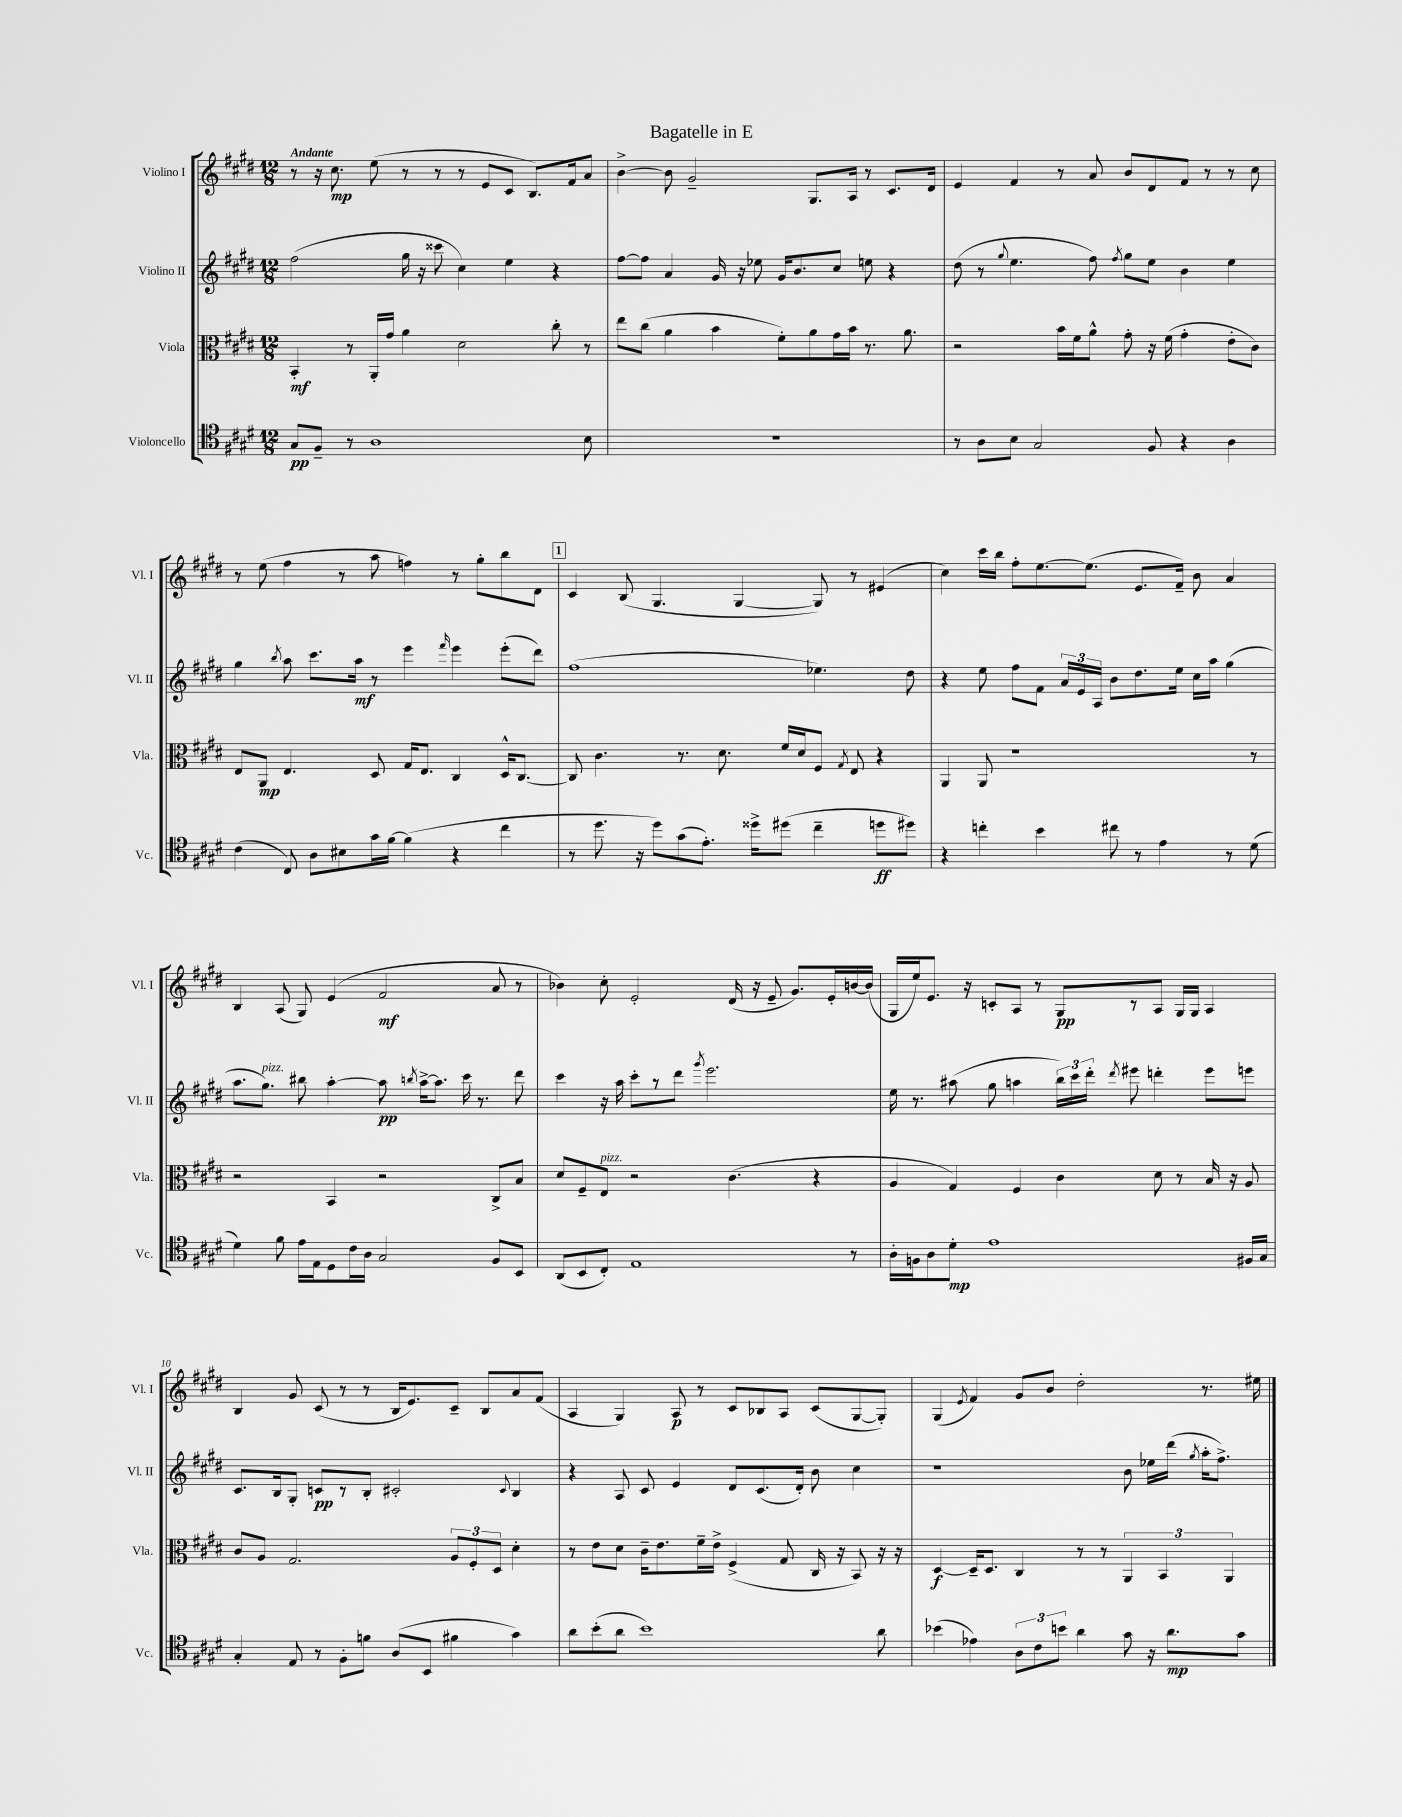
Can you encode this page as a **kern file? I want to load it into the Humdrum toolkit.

**kern	**dynam	**kern	**dynam	**kern	**dynam	**kern	**dynam
*part4	*part4	*part3	*part3	*part2	*part2	*part1	*part1
*staff4	*staff4	*staff3	*staff3	*staff2	*staff2	*staff1	*staff1
*I"Violoncello	*	*I"Viola	*	*I"Violino II	*	*I"Violino I	*
*I'Vc.	*	*I'Vla.	*	*I'Vl. II	*	*I'Vl. I	*
*clefC4	*	*clefC3	*	*clefG2	*	*clefG2	*
*k[f#c#g#d#]	*	*k[f#c#g#d#]	*	*k[f#c#g#d#]	*	*k[f#c#g#d#]	*
*M12/8	*	*M12/8	*	*M12/8	*	*M12/8	*
=1	=1	=1	=1	=1	=1	=1	=1
!	!	!	!	!	!	!LO:TX:a:B:t=Andante	!
8G#/L	pp	4BB'/	mf	(2ff#\	.	8r	.
8F#~/J	.	.	.	.	.	16r	.
.	.	.	.	.	.	8.cc#\	mp
8r	.	8r	.	.	.	.	.
1A	.	16AA'/LL	.	.	.	(8ee\	.
.	.	16g#/JJ	.	.	.	.	.
.	.	4a\	.	16gg#\	.	8r	.
.	.	.	.	16r	.	.	.
.	.	.	.	8ccc##X\	.	8r	.
.	.	2d#\	.	4cc#\)	.	8r	.
.	.	.	.	.	.	8e/L	.
.	.	.	.	4ee\	.	8c#/J	.
.	.	.	.	.	.	8.B/L)	.
.	.	8cc#'\	.	4r	.	.	.
.	.	.	.	.	.	16f#/k	.
8B\	.	8r	.	.	.	8a/J	.
=2	=2	=2	=2	=2	=2	=2	=2
1.r	.	8ee\L	.	[8ff#\L	.	[4b^\	.
.	.	(8cc#\J	.	8ff#\J]	.	.	.
.	.	4a\	.	4a/	.	8b\]	.
.	.	.	.	.	.	2g#~/	.
.	.	4b\	.	16g#/	.	.	.
.	.	.	.	16r	.	.	.
.	.	.	.	8ee-X\	.	.	.
.	.	8f#'\L)	.	16g#/KL	.	.	.
.	.	.	.	8.b/	.	.	.
.	.	8a\	.	.	.	8.G#/L	.
.	.	16g#\L	.	8cc#/J	.	.	.
.	.	16b\JJ	.	.	.	16A/Jk	.
.	.	8.r	.	8een\	.	8r	.
.	.	.	.	4r	.	8.c#/L	.
.	.	8.a\	.	.	.	.	.
.	.	.	.	.	.	16d#/Jk	.
=3	=3	=3	=3	=3	=3	=3	=3
8r	.	2r	.	(8dd#\	.	4e/	.
8A\L	.	.	.	8r	.	.	.
.	.	.	.	8qqgg#/	.	.	.
8B\J	.	.	.	4.ee\	.	4f#/	.
2G#/	.	.	.	.	.	.	.
.	.	16b\LL	.	.	.	8r	.
.	.	16f#\J	.	.	.	.	.
.	.	8a^^\J	.	8ff#\)	.	8a/	.
.	.	.	.	8qff#/	.	.	.
.	.	8g#'\	.	8gg#\L	.	8b/L	.
8F#/	.	16r	.	8ee\J	.	8d#/	.
.	.	(16f#\	.	.	.	.	.
4r	.	4g#'\	.	4b\	.	8f#/J	.
.	.	.	.	.	.	8r	.
4A\	.	8e'\L	.	4ee\	.	8r	.
.	.	8c#\J)	.	.	.	8cc#\	.
!!LO:LB:g=z
=4	=4	=4	=4	=4	=4	=4	=4
(4c#\	.	8E/L	.	4gg#\	.	8r	.
.	.	8AA/J	mp	.	.	(8ee\	.
.	.	.	.	8qbb/	.	.	.
8C#/)	.	4.E/	.	8aa\	.	4ff#\	.
8A\L	.	.	.	8.ccc#\L	.	.	.
8B#X\	.	.	.	.	.	8r	.
.	.	.	.	16aa\Jk	mf	.	.
16g#\L	.	8D#/	.	8r	.	8aa\	.
[16f#\JJ	.	.	.	.	.	.	.
(4f#\]	.	16G#/KL	.	4eee\	.	4ffn\)	.
.	.	8.E/J	.	.	.	.	.
.	.	.	.	16qqfff#/	.	.	.
4r	.	4C#/	.	4eee\	.	8r	.
.	.	.	.	.	.	8gg#'\L	.
4cc#\	.	16D#^^/KL	.	(8eee'\L	.	8bb\	.
.	.	[8.C#/J	.	.	.	.	.
.	.	.	.	8ddd#\J)	.	8d#\J	.
!!LO:REH:place=s1:t=1
=5	=5	=5	=5	=5	=5	=5	=5
8r	.	8C#/]	.	(1ff#	.	4c#/	.
8.dd#\	.	4.c#\	.	.	.	.	.
.	.	.	.	.	.	(8B/	.
16r	.	.	.	.	.	.	.
8dd#\L)	.	.	.	.	.	4.G#/	.
(8g#\	.	8.r	.	.	.	.	.
8.e'\J)	.	.	.	.	.	.	.
.	.	8.d#\	.	.	.	.	.
.	.	.	.	.	.	[4G#/	.
16dd##X^\KL	.	.	.	.	.	.	.
(8dd#X\J	.	16f#/LL	.	.	.	.	.
.	.	16d#/J	.	.	.	.	.
4cc#~\	.	8F#/J	.	4.ee-X\)	.	8G#/])	.
.	.	8qG#/	.	.	.	.	.
.	.	8E/	.	.	.	8r	.
8ddn\L	ff	4r	.	.	.	(4e#X/	.
8dd#X\J)	.	.	.	8dd#\	.	.	.
=6	=6	=6	=6	=6	=6	=6	=6
4r	.	4AA/	.	4r	.	4cc#\)	.
4ccn'\	.	8AA/	.	8ee\	.	16ccc#\LL	.
.	.	.	.	.	.	16bb\JJ	.
.	.	1r	.	8ff#\L	.	8ff#'\L	.
4b\	.	.	.	8f#\J	.	[8.ee\	.
.	.	.	.	24a/LL	.	.	.
.	.	.	.	24e/	.	.	.
.	.	.	.	.	.	(8.ee\J]	.
.	.	.	.	24A/JJ	.	.	.
8cc#X\	.	.	.	8b\L	.	.	.
8r	.	.	.	8.dd#\	.	8.e/L	.
4e\	.	.	.	.	.	.	.
.	.	.	.	16ee\Jk	.	16f#~/Jk)	.
.	.	.	.	16cc#\LL	.	8b\	.
.	.	.	.	16aa\JJ	.	.	.
8r	.	.	.	(4gg#\	.	4a/	.
(8d#\	.	8r	.	.	.	.	.
!!LO:LB:g=z
=7	=7	=7	=7	=7	=7	=7	=7
4d#\)	.	2r	.	8.aa\L	.	4B/	.
!	!	!	!	!LO:TX:a:i:t=pizz.	!	!	!
.	.	.	.	8.gg#\J)	.	.	.
8f#\	.	.	.	.	.	(8A/	.
16e\LL	.	.	.	8bb#X\	.	8G#/)	.
16E\J	.	.	.	.	.	.	.
8D#\	.	4BB/	.	[4aa'\	.	(4e/	.
16c#\L	.	.	.	.	.	.	.
16A\JJ	.	.	.	.	.	.	.
2G#/	.	2r	.	8aa\]	pp	2f#/	mf
.	.	.	.	8qbbn/	.	.	.
.	.	.	.	[16aa^\KL	.	.	.
.	.	.	.	8.aa\J]	.	.	.
.	.	.	.	16ccc#\	.	.	.
.	.	.	.	8.r	.	.	.
8F#/L	.	8C#^/L	.	.	.	8a/	.
8BB/J	.	8B/J	.	8ddd#\	.	8r	.
=8	=8	=8	=8	=8	=8	=8	=8
(8AA/L	.	8d#/L	.	4ccc#\	.	4b-X\)	.
8BB/	.	8F#~/	.	.	.	.	.
!	!	!LO:TX:a:i:t=pizz.	!	!	!	!	!
8C#'/J)	.	8E/J	.	16r	.	8cc#'\	.
.	.	.	.	16aa\	.	.	.
1E	.	2r	.	8ccc#'\L	.	2e'/	.
.	.	.	.	8r	.	.	.
.	.	.	.	8ddd#\J	.	.	.
.	.	.	.	8qggg#/	.	.	.
.	.	.	.	2.eee\	.	.	.
.	.	(4.c#\	.	.	.	(16d#/	.
.	.	.	.	.	.	16r	.
.	.	.	.	.	.	8e~/	.
.	.	.	.	.	.	8.g#/L)	.
.	.	4r	.	.	.	.	.
.	.	.	.	.	.	16e'/L	.
8r	.	.	.	.	.	[16bn/	.
.	.	.	.	.	.	(16b/JJ]	.
=9	=9	=9	=9	=9	=9	=9	=9
16A'\LL	.	4A/	.	16ee\	.	16G#/LL	.
16Fn\J	.	.	.	8.r	.	16ee/J)	.
8A\	.	.	.	.	.	8.e/J	.
8d#'\J	mp	4G#/)	.	(8aa#X\	.	.	.
.	.	.	.	.	.	16r	.
1e	.	.	.	8gg#\	.	8cn'/L	.
.	.	4F#/	.	4aan\	.	8A/J	.
.	.	.	.	.	.	8r	.
.	.	4c#\	.	24bb\LL)	.	8G#/L	pp
.	.	.	.	24ccc#\	.	.	.
.	.	.	.	24ddd#'\JJ	.	.	.
.	.	.	.	8qddd#/	.	.	.
.	.	.	.	8eee#X\	.	8r	.
.	.	8d#\	.	4dddn'\	.	8A/J	.
.	.	8r	.	.	.	16G#/LL	.
.	.	.	.	.	.	16G#/JJ	.
.	.	16B/	.	8eee#\L	.	4A/	.
.	.	16r	.	.	.	.	.
16F#X/LL	.	8A/	.	8eeen\J	.	.	.
16G#/JJ	.	.	.	.	.	.	.
!!LO:LB:g=z
=10	=10	=10	=10	=10	=10	=10	=10
4G#'/	.	8c#/L	.	8.c#/L	.	4B/	.
.	.	8A/J	.	.	.	.	.
.	.	.	.	16B/k	.	.	.
8E/	.	2.G#/	.	8G#'/J	.	8g#/	.
8r	.	.	.	8cn/L	pp	(8c#/	.
8F#'\L	.	.	.	8r	.	8r	.
8fn\J	.	.	.	8B'/J	.	8r	.
(8A/L	.	.	.	2c#X'/	.	16B/KL	.
.	.	.	.	.	.	8.e/)	.
8BB/J	.	.	.	.	.	.	.
4f#X\	.	12A/L	.	.	.	8c#~/J	.
.	.	12F#'/	.	.	.	.	.
.	.	.	.	.	.	8B/L	.
.	.	12D#/J	.	.	.	.	.
.	.	.	.	8qqc#/	.	.	.
4g#\)	.	4d#'\	.	4B/	.	8a/	.
.	.	.	.	.	.	(8f#/J	.
=11	=11	=11	=11	=11	=11	=11	=11
8a\L	.	8r	.	4r	.	4A/	.
(8b'\	.	8e\L	.	.	.	.	.
8a\J	.	8d#\J	.	8A/	.	4G#/)	.
1b)	.	16c#~\KL	.	8c#/	.	.	.
.	.	8.e\	.	.	.	.	.
.	.	.	.	4e/	.	8A/	p
.	.	16f#~\L	.	.	.	8r	.
.	.	16e^\JJ	.	.	.	.	.
.	.	(4F#^/	.	8d#/L	.	8c#/L	.
.	.	.	.	(8.c#/	.	8B-X/	.
.	.	8G#/	.	.	.	8A/J	.
.	.	.	.	16d#'/Jk)	.	.	.
.	.	16C#/	.	8b\	.	(8c#/L	.
.	.	16r	.	.	.	.	.
.	.	8BB/)	.	4cc#\	.	[8G#/	.
8a\	.	16r	.	.	.	8G#'/J])	.
.	.	16r	.	.	.	.	.
=12	=12	=12	=12	=12	=12	=12	=12
(4b-X\	.	[4D#/	f	1r	.	(4G#/	.
.	.	.	.	.	.	8qe/	.
4e-X\)	.	16D#~/KL]	.	.	.	4f#/)	.
.	.	8.D#/J	.	.	.	.	.
12A\L	.	4C#/	.	.	.	8g#/L	.
12c#\	.	.	.	.	.	.	.
.	.	.	.	.	.	8b/J	.
12bn\J	.	.	.	.	.	.	.
4a\	.	8r	.	.	.	2dd#'\	.
.	.	8r	.	.	.	.	.
8g#\	.	6AA/	.	8b\	.	.	.
16r	.	.	.	16ee-X\LL	.	.	.
.	.	6BB/	.	.	.	.	.
8.a\L	mp	.	.	(16ddd#\JJ	.	.	.
.	.	.	.	8qgg#/	.	.	.
.	.	.	.	16aa'\KL	.	8.r	.
.	.	.	.	8.ff#^\J)	.	.	.
.	.	6AA/	.	.	.	.	.
8g#\J	.	.	.	.	.	.	.
.	.	.	.	.	.	16ee#X\	.
==	==	==	==	==	==	==	==
*-	*-	*-	*-	*-	*-	*-	*-
